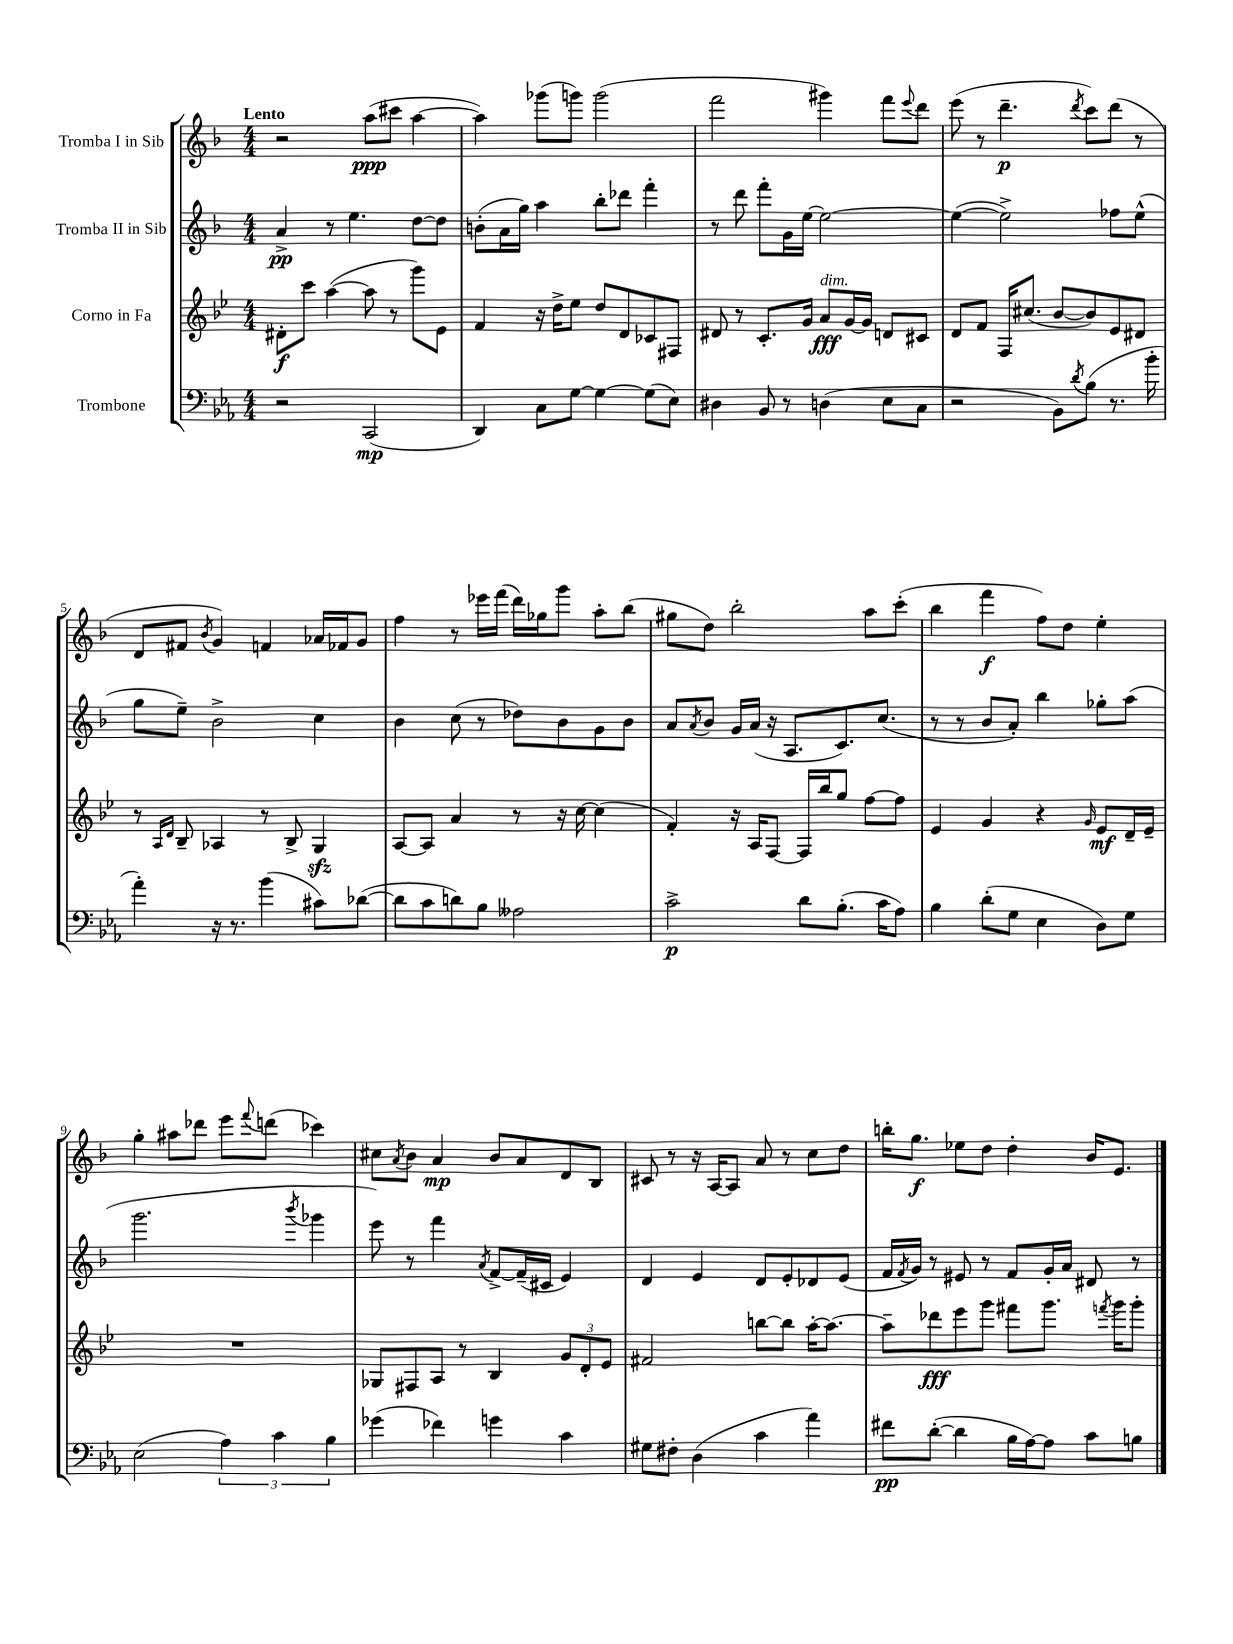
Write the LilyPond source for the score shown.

<<
\new StaffGroup <<
\new Staff = "s0" \with { instrumentName = "Tromba I in Sib" } {
    \clef treble \key f \major \numericTimeSignature \time 4/4 \tempo "Lento"
    r2 a''8\ppp( cis'''8 a''4~ |
    a''4) ges'''8( g'''8) g'''2( |
    f'''2 gis'''4) f'''8 \appoggiatura { e'''8 } d'''8 |
    e'''8( r8 d'''4.--\p \acciaccatura { d'''8 } c'''8) d'''8( r8 |
    d'8 fis'8 \acciaccatura { bes'8 } g'4) f'4 aes'16 fes'16 g'8 |
    f''4 r8 ees'''16 f'''16( d'''16) ges''16 g'''8 a''8-. bes''8( |
    gis''8 d''8) bes''2-. a''8 c'''8-.( |
    bes''4 f'''4\f f''8) d''8 e''4-. |
    g''4-. ais''8 des'''8 e'''8 \appoggiatura { f'''8 } d'''8( ces'''4) |
    cis''8 \acciaccatura { a'8 } bes'8 a'4\mp bes'8 a'8 d'8 bes8 |
    cis'8 r8 r16 a16~ a8 a'8 r8 c''8 d''8 |
    b''16-. g''8.\f ees''8 d''8 d''4-. bes'16 e'8. \bar "|." |
}
\new Staff = "s1" \with { instrumentName = "Tromba II in Sib" } {
    \clef treble \key f \major \numericTimeSignature \time 4/4
    a'4->\pp r8 e''4. d''8~ d''8 |
    b'8-.( a'16 g''16) a''4 bes''8-. des'''8 f'''4-. |
    r8 d'''8 f'''8-. g'16 e''16~ e''2~ |
    e''4~( e''2->) fes''8 e''8-^( |
    g''8 e''8--) bes'2-> c''4 |
    bes'4 c''8( r8 des''8) bes'8 g'8 bes'8 |
    a'8 \acciaccatura { a'8 } bes'8 g'16 a'16( r16 a8. c'8.) c''8.( |
    r8 r8 bes'8 a'8-.) bes''4 ges''8-. a''8( |
    g'''2. \acciaccatura { bes'''8 } ges'''4 |
    e'''8) r8 f'''4 \acciaccatura { a'8 } f'8~-> f'16--( cis'16 e'4) |
    d'4 e'4 d'8 e'8-. des'8 e'8( |
    f'16 \acciaccatura { f'8 } g'16) r8 eis'8 r8 f'8 g'16-. a'16 dis'8 r8 \bar "|." |
}
\new Staff = "s2" \with { instrumentName = "Corno in Fa" } {
    \clef treble \key bes \major \numericTimeSignature \time 4/4
    dis'8-.\f c'''8 a''4~( a''8 r8 g'''8) ees'8 |
    f'4 r16 d''16-> ees''8 d''8 d'8 ces'8 fis8 |
    dis'8 r8 c'8.-. g'16 a'8\fff^\markup { \italic "dim." } g'16~ g'16 d'8 cis'8 |
    d'8 f'8 f16 cis''8.( bes'8~ bes'8) ees'8 dis'8 |
    r8 \grace { a16 d'16 } bes8-- aes4 r8 bes8-> g4\sfz |
    a8~ a8 a'4 r8 r16 c''16~ c''4( |
    f'4-.) r16 a16 f8~ f16 bes''16 g''8 f''8~ f''8 |
    ees'4 g'4 r4 \grace { g'16 } ees'8\mf d'16-- ees'16-- |
    R1 |
    ges8 fis8 a8 r8 bes4 \tuplet 3/2 { g'8 d'8-. ees'8 } |
    fis'2 b''8~ b''8 a''16~-. a''8.~ |
    a''8-- des'''8\fff ees'''8 g'''8 fis'''8 g'''8. \acciaccatura { f'''8 } g'''16 g'''8-. \bar "|." |
}
\new Staff = "s3" \with { instrumentName = "Trombone" } {
    \clef bass \key ees \major \numericTimeSignature \time 4/4
    r2 c,2\mp( |
    d,4) c8 g8~ g4~ g8( ees8) |
    dis4 bes,8 r8 d4( ees8 c8 |
    r2 bes,8) \acciaccatura { d'8 } bes8( r8. bes'16-. |
    aes'4-.) r16 r8. bes'4( cis'8) des'8~( |
    des'8 c'8 d'8) bes8 aeses2 |
    c'2->\p d'8 bes8.-.( c'16 aes8) |
    bes4 d'8-.( g8 ees4 d8) g8 |
    ees2( \tuplet 3/2 { aes4) c'4 bes4 } |
    ges'4( fes'4) g'4 c'4 |
    gis8 fis8-. d4( c'4 aes'4) |
    fis'8\pp d'8~-.( d'4 bes16 aes16~) aes8 c'8 b8 \bar "|." |
}
>>
>>
